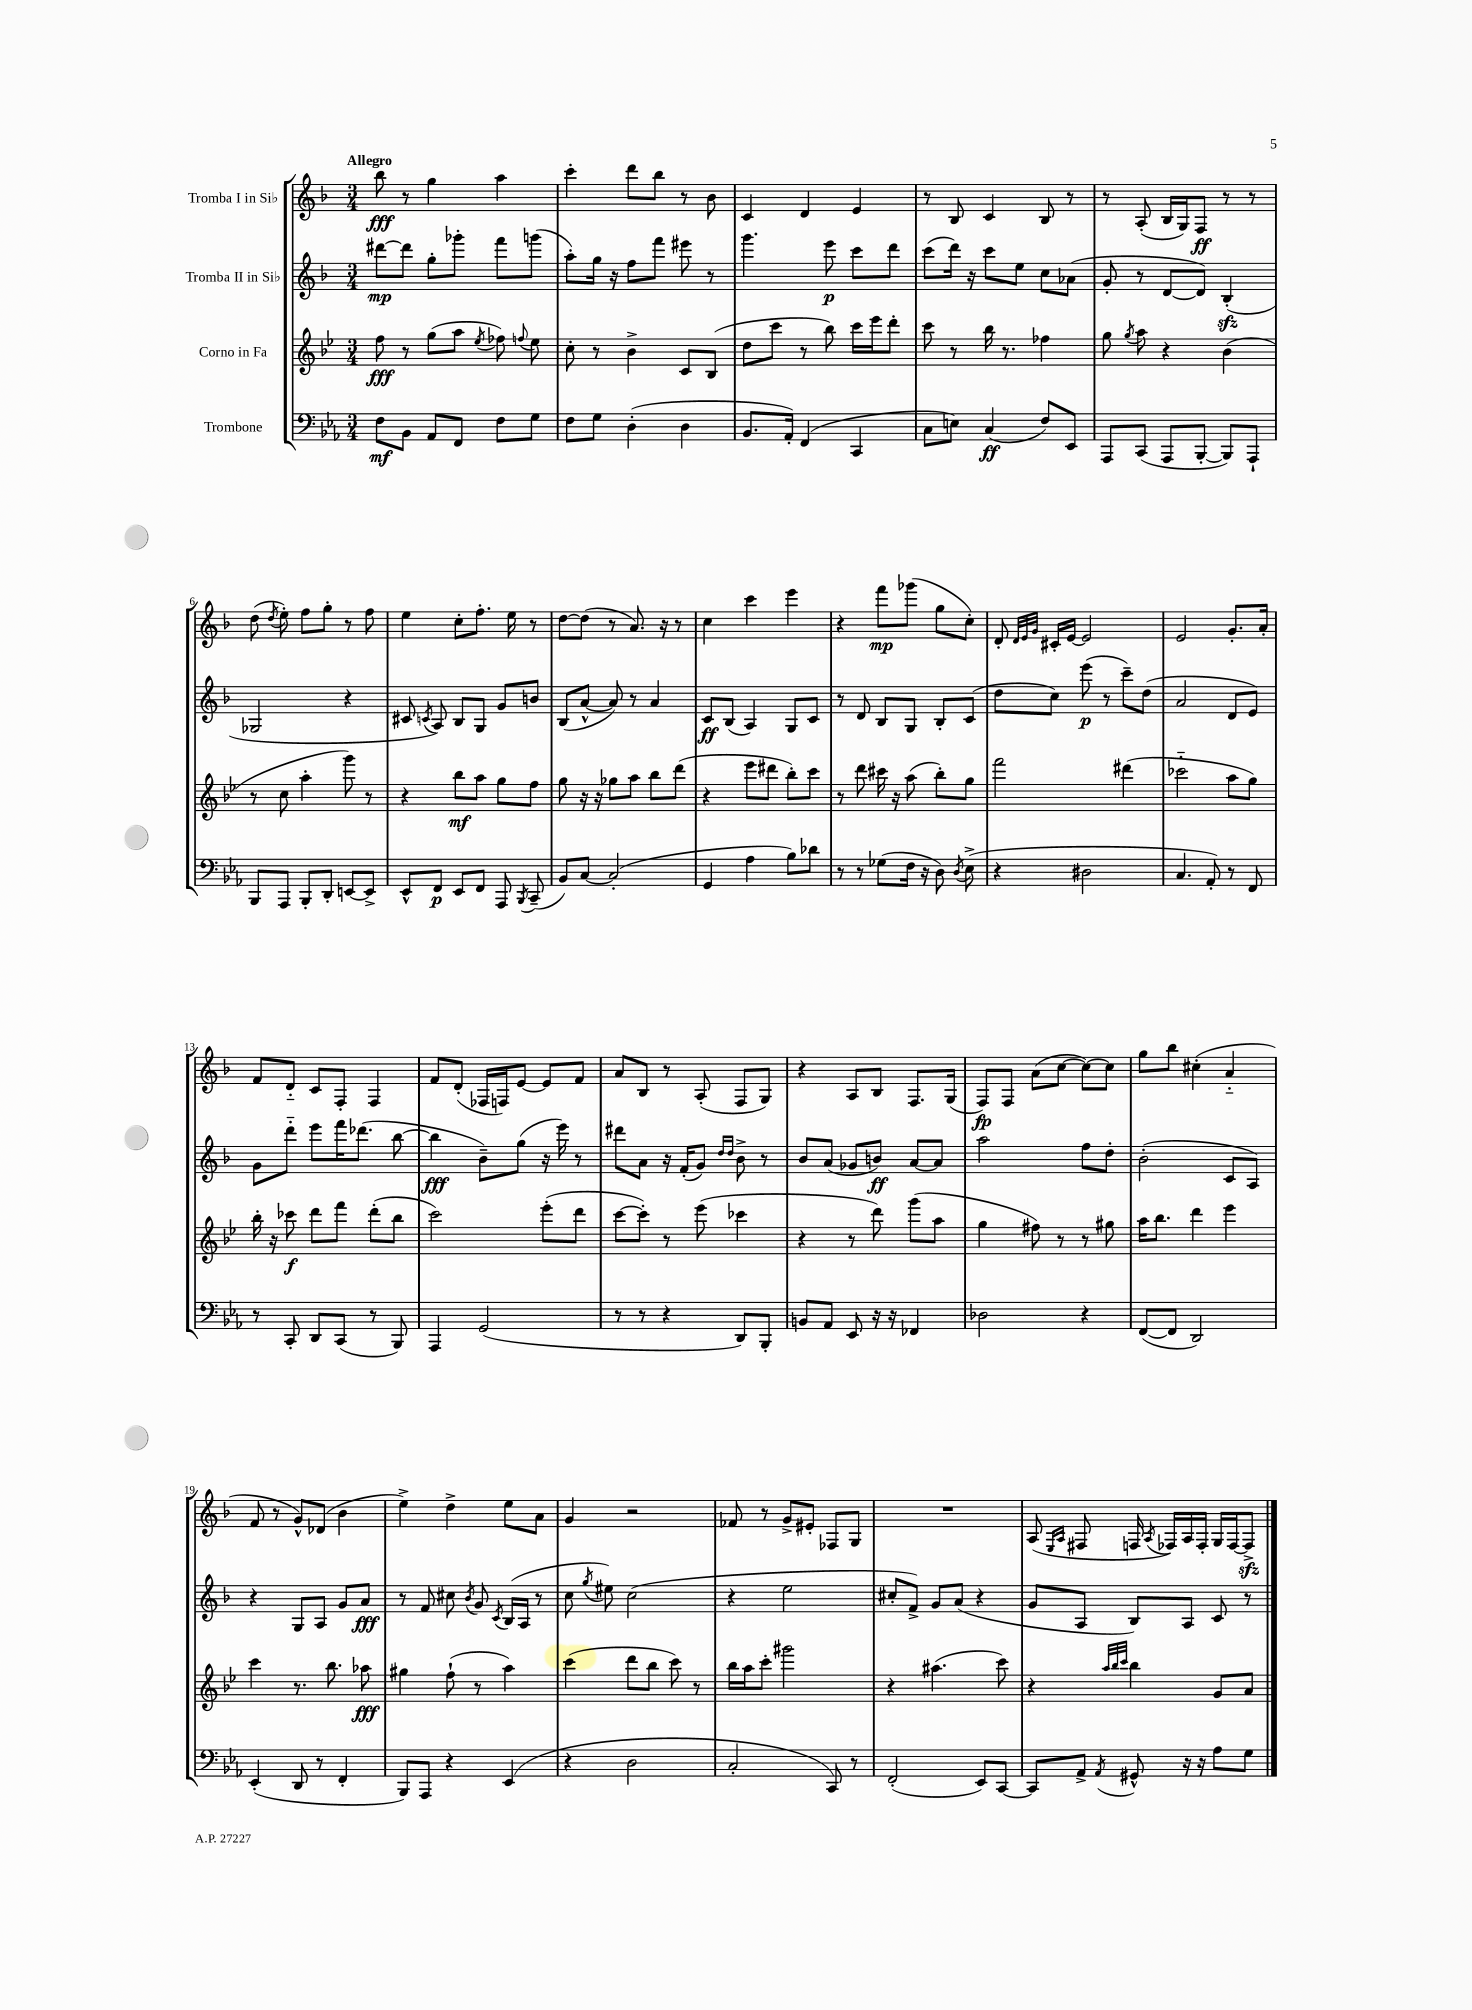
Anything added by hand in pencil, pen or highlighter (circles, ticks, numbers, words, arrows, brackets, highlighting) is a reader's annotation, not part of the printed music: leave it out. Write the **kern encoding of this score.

**kern	**kern	**kern	**kern
*staff4	*staff3	*staff2	*staff1
*clefF4	*clefG2	*clefG2	*clefG2
*k[b-e-a-]	*k[b-e-]	*k[b-]	*k[b-]
*M3/4	*M3/4	*M3/4	*M3/4
8F	8ff	[8ddd#	8bb-
8BB-	8r	8ddd#]	8r
8AA-	(8gg	8gg'	4gg
8FF	8aa	8ggg-'	.
.	8qee-	.	.
8F	8ff-)	8fff	4aa
.	8qqff	.	.
8G	8ee-	(8ggg	.
=	=	=	=
8F	8cc'	8aa')	4ccc'
8G	8r	16gg	.
.	.	16r	.
(4D'	4b-^	8ff	8ddd
.	.	8fff	8bb-
4D	8c	8eee#	8r
.	(8B-	8r	8b-
=	=	=	=
8.BB-	8dd	4.ggg	4c
.	8ccc	.	.
16AA-')	.	.	.
(4FF	8r	.	4d
.	8bb-)	8eee	.
4CC	16ccc	8ccc	4e
.	16eee-	.	.
.	8ddd'	8ddd	.
=	=	=	=
8C	8ccc	(8ccc	8r
8E)	8r	16ddd)	8B-
.	.	16r	.
(4C	16bb-	8ccc	4c
.	8.r	.	.
.	.	8ee	.
8F)	4ff-	8cc	8B-
8EE-	.	(8a-	8r
=	=	=	=
8AAA-	8gg	8g'	8r
.	8qgg	.	.
(8CC	8aa	8r	(8A'
8AAA-	4r	[8d	16B-
.	.	.	16G)
[8BBB-'	.	8d])	8F
8BBB-])	(4b-	(4B-'	8r
8AAA-`	.	.	8r
=	=	=	=
8BBB-	8r	2G-	(8dd
.	.	.	8qdd
8AAA-	8cc	.	8ee')
8BBB-'	4aa'	.	8ff
8DD'	.	.	8gg'
[8EE	8ggg)	4r	8r
8EE^]	8r	.	8ff
=	=	=	=
8EE-^^	4r	8c#	4ee
.	.	8qc	.
8FF	.	8A)	.
8EE-	8bb-	8B-	8cc'
8FF	8aa	8G	8.ff'
8AAA-	8gg	8g	.
.	.	.	16ee
8qBBB-	.	.	.
(8CC~	8ff	8b	8r
=	=	=	=
8BB-)	8gg	(8B-	[8dd
[8C	16r	[8a^^	(8dd]
.	16r	.	.
(2C']	8gg-	8a])	8r
.	8aa	8r	8.a)
.	8bb-	4a	.
.	.	.	16r
.	(8ddd	.	8r
=	=	=	=
4GG	4r	8c	4cc
.	.	(8B-	.
4A-	8eee-	4A)	4ccc
.	8ddd#	.	.
8B-)	8bb-')	8G	4eee
8d-	8ccc	8c	.
=	=	=	=
8r	8r	8r	4r
8r	8ddd	8d	.
(8G-	16ccc#	8B-	8fff
.	16r	.	.
16F	(8aa	8G	(8ggg-
16r	.	.	.
8D)	8bb-')	8B-'	8gg
8qD	.	.	.
(8E-^	8gg	(8c	8cc')
=	=	=	=
4r	2fff	8dd	8d'
.	.	.	32qqd
.	.	.	32qqe
.	.	.	32qqg
.	.	8cc)	16c#'
.	.	.	[16e
2D#	.	(8eee	2e]
.	.	8r	.
.	(4ddd#	8ccc~)	.
.	.	(8dd	.
=	=	=	=
4.C	2ccc-'~	2a	2e
8AA-')	.	.	.
8r	8aa	8d	8.g'
8FF	8gg)	8e)	.
.	.	.	16a'
=	=	=	=
8r	16bb-'	8g	8f
.	16r	.	.
8CC'	8ccc-	8ddd'~	8d'~
8DD	8ddd	8eee	8c
(8CC	8fff	16fff	8F'
.	.	(8.ddd-	.
8r	(8ddd'	.	4F
8BBB-)	8bb-	[8bb-	.
=	=	=	=
4AAA-	2ccc)	4bb-]	8f
.	.	.	(8d'
(2GG	.	8b-~)	16F-
.	.	.	16F)
.	.	(8gg	[8e
.	(8eee-'	16r	8e]
.	.	16eee)	.
.	8ddd	8r	8f
=	=	=	=
8r	[8ccc	8ddd#	8a
8r	8ccc'])	8a	8B-
4r	8r	16r	8r
.	.	(16f'	.
.	(8eee-	8g)	(8A'
.	.	16qqdd	.
.	.	16qqdd	.
8DD)	4ccc-	8b-^	8F
8BBB-'	.	8r	8G)
=	=	=	=
8BB	4r	8b-	4r
8AA-	.	(8a	.
8EE-	8r	8g-	8A
16r	8ddd)	8b)	8B-
16r	.	.	.
4FF-	(8ggg	[8a	8.F
.	8aa	8a]	.
.	.	.	(16G
=	=	=	=
2D-	4gg	2aa	8F)
.	.	.	8F
.	8ff#)	.	(8a
.	8r	.	[8cc
4r	8r	8ff	8cc_)
.	8gg#	8dd'	8cc]
=	=	=	=
([8FF	16aa	(2b-'	8gg
.	8.bb-	.	.
8FF]	.	.	8bb-
2DD)	4ddd	.	(4cc#'
.	4eee-	8c	4a'~
.	.	8A)	.
=	=	=	=
(4EE-'	4ccc	4r	8f
.	.	.	8r
8DD	8.r	8G	8g^^)
8r	.	8A	(8d-
.	8.bb-	.	.
4FF'	.	8g	4b-
.	8aa-	8a	.
=	=	=	=
8BBB-)	4gg#	8r	4ee^)
8AAA-	.	8f	.
4r	(8ff`	8cc#	4dd^
.	.	8qb-	.
.	8r	8g	.
.	.	8qc	.
(4EE-	4aa)	(16B-	8ee
.	.	16A	.
.	.	8r	8a
=	=	=	=
4r	(4ccc	8cc	4g
.	.	8qgg	.
.	.	8ee#)	.
2D	8ddd	(2cc	2r
.	8bb-	.	.
.	8ccc)	.	.
.	8r	.	.
=	=	=	=
2C'	16bb-	4r	8f-
.	16aa	.	.
.	8ccc'	.	8r
.	2ggg#	2ee	8g^
.	.	.	8e#'
8CC)	.	.	8F-
8r	.	.	8G
=	=	=	=
(2FF'	4r	8cc#'	2.r
.	.	8f^)	.
.	(4.aa#	8g	.
.	.	(8a	.
8EE-)	.	4r	.
[8CC	8ccc)	.	.
=	=	=	=
8CC]	4r	8g	(8A
.	.	.	16qqE
.	.	.	16qqA
8AA-^	.	8A	8F#
.	32qqaa	.	.
.	32qqbb-	.	.
8qAA-	32qqccc	.	.
8GG#^^	4bb-	8B-)	16F
.	.	.	8qA
.	.	.	16F-)
16r	.	8A	16A
16r	.	.	16F-'
8A-	8g	8c	16G
.	.	.	[16F-
8G	8a	8r	8F-^]
==	==	==	==
*-	*-	*-	*-
